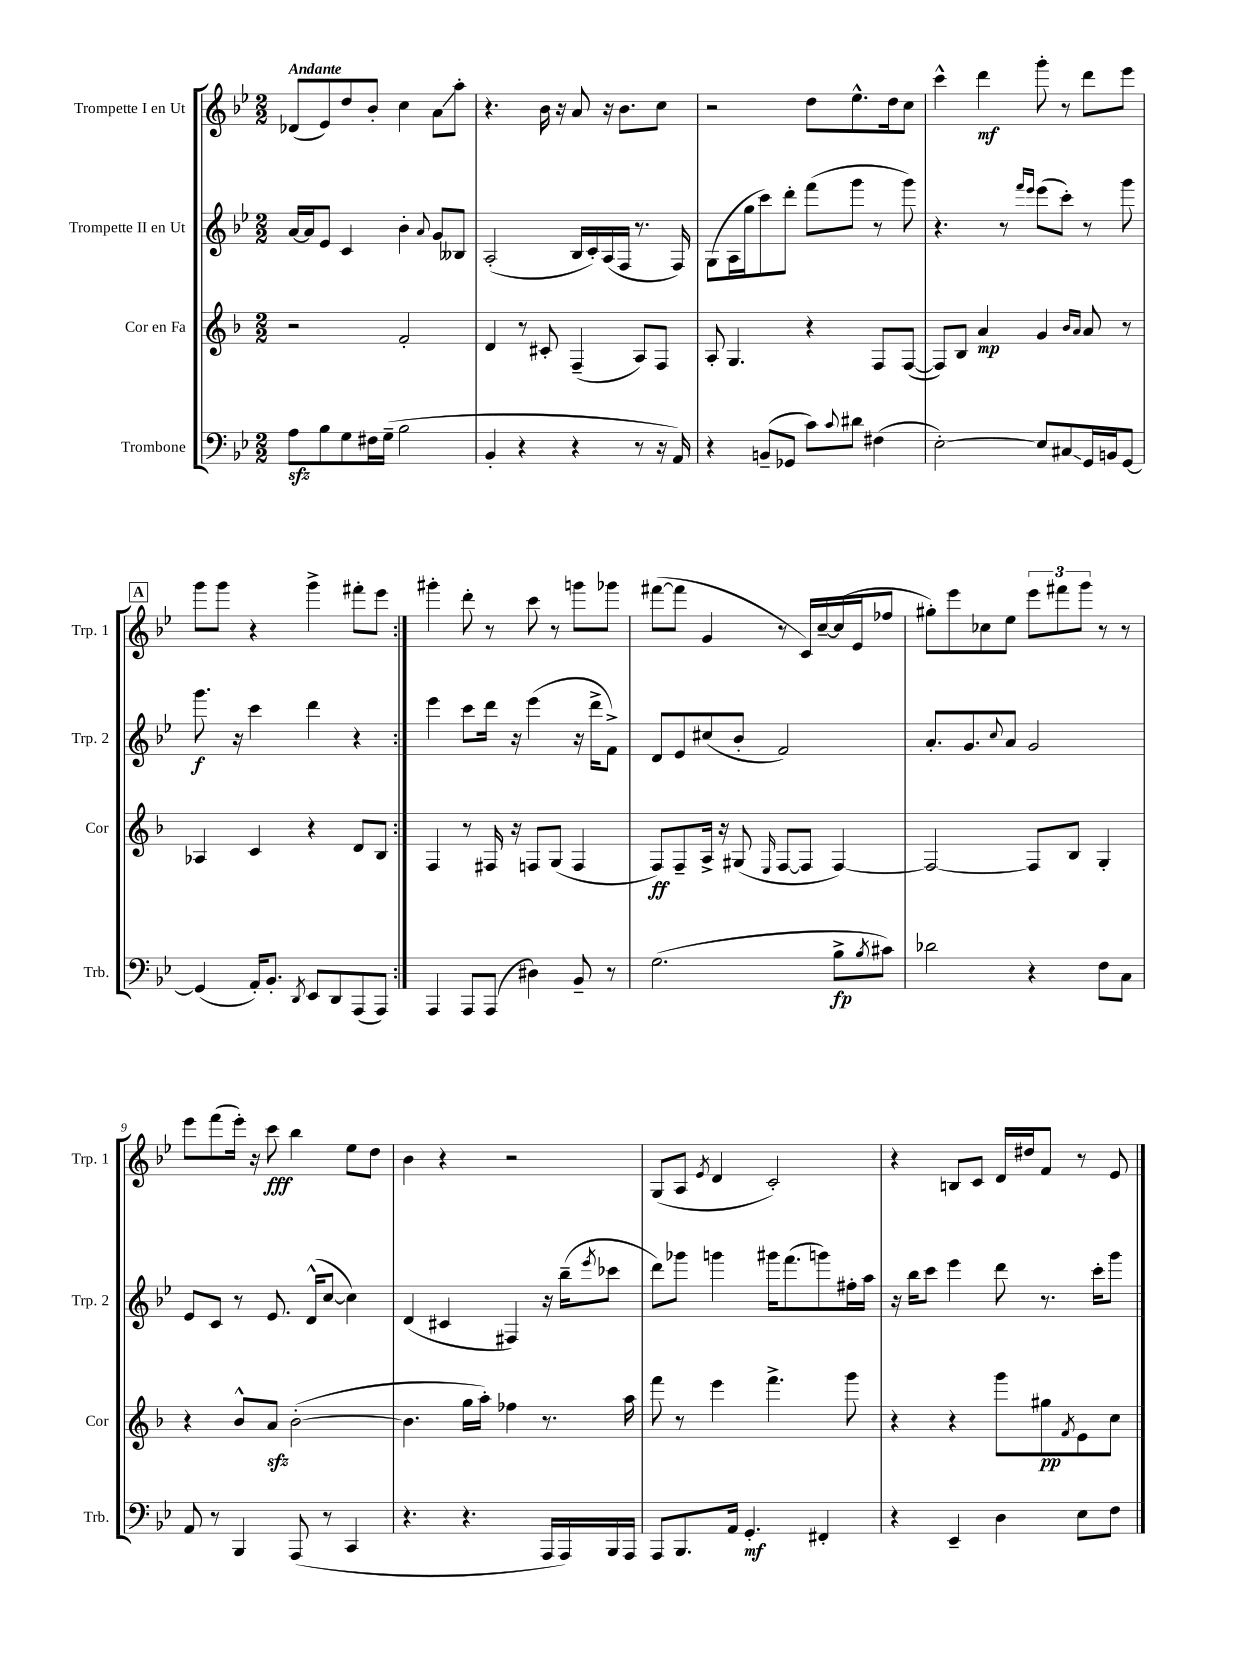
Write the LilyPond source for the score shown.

<<
\new StaffGroup <<
\new Staff = "s0" \with { instrumentName = "Trompette I en Ut" shortInstrumentName = "Trp. 1" } {
    \clef treble \key bes \major \numericTimeSignature \time 2/2 \tempo "Andante"
    \repeat volta 2 { des'8( ees'8) d''8 bes'8-. c''4 a'8\glissando a''8-. |
    r4. bes'16 r16 a'8 r16 bes'8. c''8 |
    r2 d''8 ees''8.-^ d''16 c''8 |
    c'''4-^ d'''4\mf g'''8-. r8 d'''8 ees'''8 |
    \mark \markup { \box "A" } g'''8 g'''8 r4 g'''4-> fis'''8-. ees'''8 | }
    gis'''4-. d'''8-. r8 c'''8 r8 g'''8 ges'''8 |
    fis'''8~( fis'''8 g'4 r8 c'16) c''16~-- c''16( ees'16 fes''8 |
    gis''8-.) ees'''8 ces''8 ees''8 \tuplet 3/2 { ees'''8 fis'''8 g'''8 } r8 r8 |
    ees'''8 f'''8( ees'''16-.) r16 c'''8\fff bes''4 ees''8 d''8 |
    bes'4 r4 r2 |
    g8( a8 \acciaccatura { ees'8 } d'4 c'2-.) |
    r4 b8 c'8 d'16 dis''16 f'8 r8 ees'8 \bar "|." |
}
\new Staff = "s1" \with { instrumentName = "Trompette II en Ut" shortInstrumentName = "Trp. 2" } {
    \clef treble \key bes \major \numericTimeSignature \time 2/2
    \repeat volta 2 { a'16~ a'16 ees'8 c'4 bes'4-. \appoggiatura { a'8 } g'8 beses8 |
    a2-.( bes16 c'16-.) a16( f16 r8. f16) |
    g8( a16 g''16 c'''8) d'''8-. f'''8( g'''8 r8 g'''8) |
    r4. r8 \grace { f'''16 ees'''16 } ees'''8( c'''8-.) r8 g'''8 |
    \mark \markup { \box "A" } g'''8.\f r16 c'''4 d'''4 r4 | }
    ees'''4 c'''8 d'''16 r16 ees'''4( r16 d'''16-> f'8->) |
    d'8 ees'8 cis''8( bes'8-. f'2) |
    a'8.-. g'8. \appoggiatura { c''8 } a'8 g'2 |
    ees'8 c'8 r8 ees'8. d'16-^( c''8~ c''4) |
    d'4( cis'4 fis4) r16 bes''16--( \acciaccatura { ees'''8 } ces'''8 |
    d'''8) ges'''8 g'''4 gis'''16 f'''8.( g'''8) fis''16-. a''16 |
    r16 bes''16 c'''8 ees'''4 d'''8 r8. c'''16-. g'''8 \bar "|." |
}
\new Staff = "s2" \with { instrumentName = "Cor en Fa" shortInstrumentName = "Cor" } {
    \clef treble \key f \major \numericTimeSignature \time 2/2
    \repeat volta 2 { r2 f'2-. |
    d'4 r8 cis'8-. f4--( a8) f8 |
    a8-. g4. r4 f8 f8~( |
    f8) bes8 a'4\mp g'4 \grace { bes'16 a'16 } a'8 r8 |
    \mark \markup { \box "A" } aes4 c'4 r4 d'8 bes8 | }
    f4 r8 fis16 r16 f8 g8( f4 |
    f8\ff) f8-- a16-> r16 gis8( \grace { e16 } f8~ f8 f4~) |
    f2~ f8 bes8 g4-. |
    r4 bes'8-^ a'8\sfz bes'2~-.( |
    bes'4. g''16 a''16-.) fes''4 r8. a''16 |
    f'''8 r8 e'''4 f'''4.-> g'''8 |
    r4 r4 g'''8 gis''8\pp \acciaccatura { f'8 } e'8 c''8 \bar "|." |
}
\new Staff = "s3" \with { instrumentName = "Trombone" shortInstrumentName = "Trb." } {
    \clef bass \key bes \major \numericTimeSignature \time 2/2
    \repeat volta 2 { a8\sfz bes8 g8 fis16 g16--( bes2 |
    bes,4-. r4 r4 r8 r16 a,16) |
    r4 b,8--( ges,8 c'8) \appoggiatura { c'8 } dis'8 fis4( |
    ees2~-.) ees8 cis8\glissando g,16 b,16 g,8~ |
    \mark \markup { \box "A" } g,4( a,16-.) bes,8.-. \acciaccatura { d,8 } ees,8 d,8 a,,8( a,,8) | }
    a,,4 a,,8 a,,8( dis4) bes,8-- r8 |
    g2.( bes8->\fp \acciaccatura { bes8 } cis'8) |
    des'2 r4 f8 c8 |
    a,8 r8 bes,,4 a,,8( r8 c,4 |
    r4. r4. a,,16 a,,16) bes,,16 a,,16 |
    a,,8 bes,,8. a,16 g,4.-.\mf fis,4-. |
    r4 ees,4-- d4 ees8 f8 \bar "|." |
}
>>
>>
